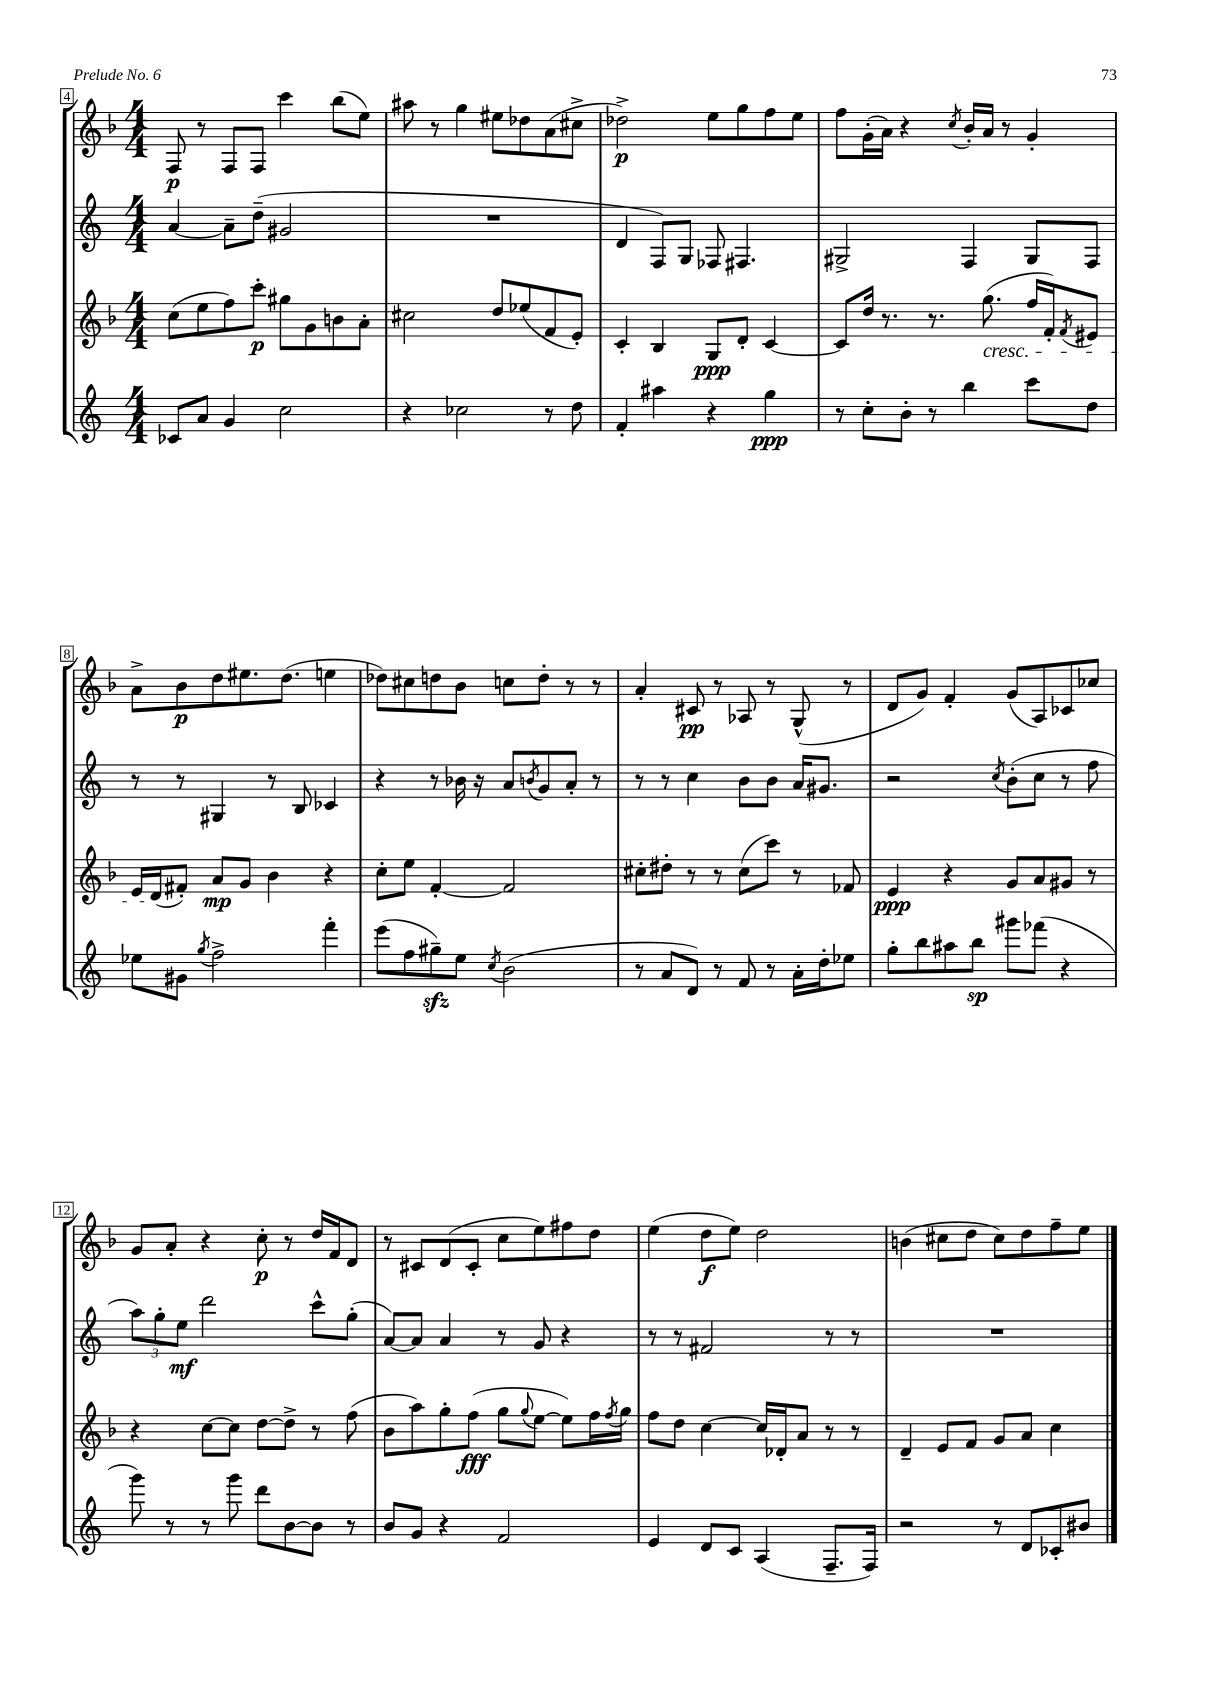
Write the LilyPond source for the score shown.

<<
\new StaffGroup <<
\new Staff = "s0" {
    \clef treble \key f \major \numericTimeSignature \time 4/4
    f8\p r8 f8 f8 c'''4 bes''8( e''8) |
    ais''8 r8 g''4 eis''8 des''8 a'8( cis''8-> |
    des''2->\p) e''8 g''8 f''8 e''8 |
    f''8 g'16-.( a'16) r4 \acciaccatura { c''8 } bes'16-. a'16 r8 g'4-. |
    a'8-> bes'8\p d''8 eis''8. d''8.( e''4 |
    des''8) cis''8 d''8 bes'8 c''8 d''8-. r8 r8 |
    a'4-. cis'8\pp r8 aes8 r8 g8-^( r8 |
    d'8 g'8) f'4-. g'8( a8) ces'8 ces''8 |
    g'8 a'8-. r4 c''8-.\p r8 d''16 f'16 d'8 |
    r8 cis'8 d'8( cis'8-. c''8 e''8) fis''8 d''8 |
    e''4( d''8\f e''8) d''2 |
    b'4( cis''8 d''8 cis''8) d''8 f''8-- e''8 \bar "|." |
}
\new Staff = "s1" {
    \clef treble \key c \major \numericTimeSignature \time 4/4
    a'4~ a'8-- d''8--( gis'2 |
    R1 |
    d'4 f8) g8 fes8 fis4. |
    gis2-> f4 gis8 f8 |
    r8 r8 gis4 r8 b8 ces'4 |
    r4 r8 bes'16 r16 a'8 \acciaccatura { b'8 } g'8 a'8-. r8 |
    r8 r8 c''4 b'8 b'8 a'16 gis'8. |
    r2 \acciaccatura { c''8 } b'8-.( c''8 r8 f''8 |
    \tuplet 3/2 { a''8) g''8-. e''8\mf } d'''2 c'''8-^ g''8-.( |
    a'8~) a'8 a'4 r8 g'8 r4 |
    r8 r8 fis'2 r8 r8 |
    R1 \bar "|." |
}
\new Staff = "s2" {
    \clef treble \key f \major \numericTimeSignature \time 4/4
    c''8( e''8 f''8) c'''8-.\p gis''8 g'8 b'8 a'8-. |
    cis''2 d''8 ees''8( f'8 e'8-.) |
    c'4-. bes4 g8\ppp d'8-. c'4~ |
    c'8 d''16 r8. r8. g''8.\cresc( f''16 f'16-.) \acciaccatura { f'8 } eis'8 |
    e'16 d'16\!( fis'8-.) a'8\mp g'8 bes'4 r4 |
    c''8-. e''8 f'4~-. f'2 |
    cis''8-. dis''8-. r8 r8 cis''8( c'''8) r8 fes'8 |
    e'4\ppp r4 g'8 a'8 gis'8 r8 |
    r4 c''8~ c''8 d''8~ d''8-> r8 f''8( |
    bes'8 a''8) g''8-. f''8\fff( g''8 \appoggiatura { g''8 } e''8~ e''8) f''16 \acciaccatura { f''8 } g''16 |
    f''8 d''8 c''4~ c''16 des'16-. a'8 r8 r8 |
    d'4-- e'8 f'8 g'8 a'8 c''4 \bar "|." |
}
\new Staff = "s3" {
    \clef treble \key c \major \numericTimeSignature \time 4/4
    ces'8 a'8 g'4 c''2 |
    r4 ces''2 r8 d''8 |
    f'4-. ais''4 r4 g''4\ppp |
    r8 c''8-. b'8-. r8 b''4 c'''8 d''8 |
    ees''8 gis'8 \acciaccatura { g''8 } f''2-> f'''4-. |
    e'''8( f''8 gis''8--\sfz) e''8 \acciaccatura { c''8 } b'2( |
    r8 a'8 d'8) r8 f'8 r8 a'16-. d''16-. ees''8 |
    g''8-. b''8 ais''8 b''8\sp gis'''8 fes'''8( r4 |
    g'''8) r8 r8 g'''8 d'''8 b'8~ b'8 r8 |
    b'8 g'8 r4 f'2 |
    e'4 d'8 c'8 a4( f8.-- f16) |
    r2 r8 d'8 ces'8-. bis'8 \bar "|." |
}
>>
>>
\layout { \context { \Score currentBarNumber = #4 \override BarNumber.stencil = #(make-stencil-boxer 0.1 0.3 ly:text-interface::print) } }
